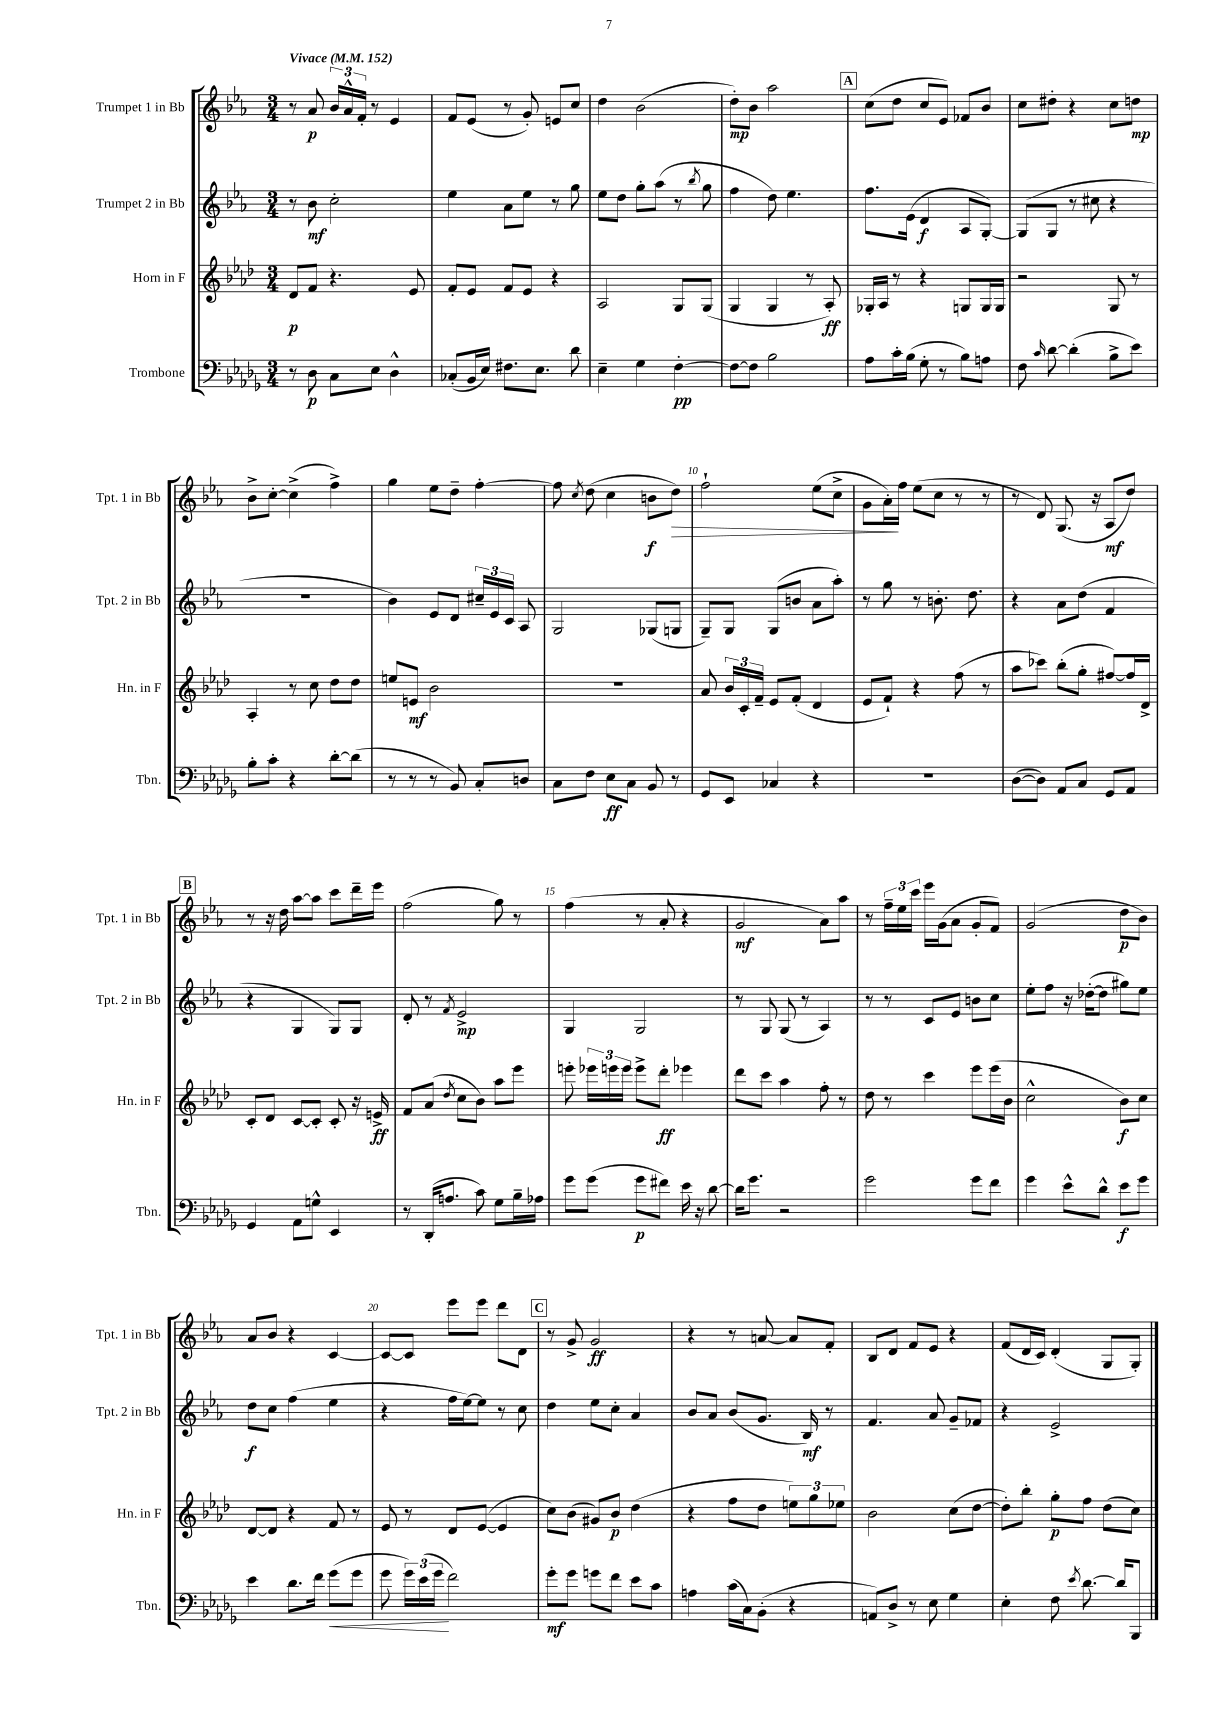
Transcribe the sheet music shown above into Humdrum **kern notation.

**kern	**dynam	**kern	**dynam	**kern	**dynam	**kern	**dynam
*part4	*part4	*part3	*part3	*part2	*part2	*part1	*part1
*staff4	*staff4	*staff3	*staff3	*staff2	*staff2	*staff1	*staff1
*I"Trombone	*	*I"Horn in F	*	*I"Trumpet 2 in Bb	*	*I"Trumpet 1 in Bb	*
*I'Tbn.	*	*I'Hn. in F	*	*I'Tpt. 2 in Bb	*	*I'Tpt. 1 in Bb	*
*clefF4	*	*clefG2	*	*clefG2	*	*clefG2	*
*k[b-e-a-d-g-]	*	*k[b-e-a-d-]	*	*k[b-e-a-]	*	*k[b-e-a-]	*
*M3/4	*	*M3/4	*	*M3/4	*	*M3/4	*
*MM152	*	*MM152	*	*MM152	*	*MM152	*
=1	=1	=1	=1	=1	=1	=1	=1
!	!	!	!	!	!	!LO:TX:a:B:t=Vivace	!
8r	.	8d-/L	p	8r	.	8r	.
8D-\	p	8f/J	.	8b-\	mf	8a-/	p
8C\L	.	4.r	.	2cc'\	.	24b-/LL	.
.	.	.	.	.	.	24a-^^/	.
.	.	.	.	.	.	24f'/JJ	.
8E-\J	.	.	.	.	.	8r	.
4D-^^\	.	.	.	.	.	4e-/	.
.	.	8e-/	.	.	.	.	.
=2	=2	=2	=2	=2	=2	=2	=2
(8C-X'/L	.	8f'/L	.	4ee-\	.	8f/L	.
16BB-/L	.	8e-/J	.	.	.	(8e-/J	.
16E-/JJ)	.	.	.	.	.	.	.
8.F#X\L	.	8f/L	.	8a-\L	.	8r	.
.	.	8e-/J	.	8ee-\J	.	8g'/)	.
8.E-\J	.	.	.	.	.	.	.
.	.	4r	.	8r	.	8en/L	.
8d-\	.	.	.	8gg\	.	8cc/J	.
=3	=3	=3	=3	=3	=3	=3	=3
4E-~\	.	2A-/	.	8ee-\L	.	4dd\	.
.	.	.	.	8dd\J	.	.	.
4G-\	.	.	.	8gg'\L	.	(2b-\	.
.	.	.	.	(8aa-\J	.	.	.
[4F'\	pp	8G/L	.	8r	.	.	.
.	.	.	.	8qbb-/	.	.	.
.	.	(8G/J	.	8gg\	.	.	.
=4	=4	=4	=4	=4	=4	=4	=4
8F\L_	.	4G/	.	4ff\	.	8dd'\L)	mp
8F\J]	.	.	.	.	.	8b-\J	.
2B-\	.	4G/	.	8dd\)	.	2aa-\	.
.	.	.	.	4.ee-\	.	.	.
.	.	8r	.	.	.	.	.
.	.	8A-'/)	ff	.	.	.	.
!!LO:REH:place=s1:t=A
=5	=5	=5	=5	=5	=5	=5	=5
8A-\L	.	16G-X'/LL	.	8.ff\L	.	(8cc\L	.
.	.	16A-/JJ	.	.	.	.	.
16c'\L	.	8r	.	.	.	8dd\J	.
(16B-\JJ	.	.	.	(16e-\Jk	.	.	.
8G-'\	.	4r	.	4d/	f	8cc/L	.
8r	.	.	.	.	.	8e-/J)	.
8B-\L)	.	8Gn/L	.	8A-/L	.	8f-X/L	.
8An\J	.	16G/L	.	[8G'/J)	.	8b-/J	.
.	.	16G/JJ	.	.	.	.	.
=6	=6	=6	=6	=6	=6	=6	=6
8F\	.	2r	.	(8G/L]	.	8cc\L	.
16qqc/	.	.	.	.	.	.	.
[8d-\	.	.	.	8G/J	.	8dd#X'\J	.
(4d-'\]	.	.	.	8r	.	4r	.
.	.	.	.	8cc#X\	.	.	.
8B-^\L	.	8G/	.	4r	.	8cc\L	.
8e-\J)	.	8r	.	.	.	8ddn\J	mp
!!LO:LB:g=z
=7	=7	=7	=7	=7	=7	=7	=7
8B-'\L	.	4A-'/	.	2.r	.	8b-^\L	.
8c'\J	.	.	.	.	.	[8cc'\J	.
4r	.	8r	.	.	.	(4cc^\]	.
.	.	8cc\	.	.	.	.	.
[8d-'\L	.	8dd-\L	.	.	.	4ff^\)	.
(8d-\J]	.	8dd-\J	.	.	.	.	.
=8	=8	=8	=8	=8	=8	=8	=8
8r	.	8een/L	.	4b-\)	.	4gg\	.
8r	.	8en/J	mf	.	.	.	.
8r	.	2b-\	.	8e-/L	.	8ee-\L	.
8BB-/)	.	.	.	8d/J	.	8dd~\J	.
8C'/L	.	.	.	24cc#X~/LL	.	[4ff'\	.
.	.	.	.	24e-/	.	.	.
.	.	.	.	24c/JJ	.	.	.
8Dn/J	.	.	.	8A-/	.	.	.
=9	=9	=9	=9	=9	=9	=9	=9
8C\L	.	2.r	.	2G/	.	8ff\]	.
.	.	.	.	.	.	8qcc/	.
8F\J	.	.	.	.	.	(8dd\	.
8E-\L	ff	.	.	.	.	4cc\	.
8C\J	.	.	.	.	.	.	.
8BB-/	.	.	.	(8G-X/L	.	8bn\L	f
!	!	!	!	!	!	!	!LO:HP:b
8r	.	.	.	8Gn/J	.	8dd\J)	>
=10	=10	=10	=10	=10	=10	=10	=10
8GG-/L	.	8a-/	.	8G~/L)	.	2ff`\	.
8EE-/J	.	24b-/LL	.	8G/J	.	.	.
.	.	24c'/	.	.	.	.	.
.	.	24f~/JJ	.	.	.	.	.
4C-X/	.	8e-/L	.	(8G/L	.	.	.
.	.	(8f'/J	.	8bn/J	.	.	.
4r	.	4d-/	.	8a-\L	.	(8ee-\L	.
.	.	.	.	8aa-'\J)	.	8cc^\J	.
=11	=11	=11	=11	=11	=11	=11	=11
2.r	.	8e-/L	.	8r	.	8g\L	.
.	.	8f`/J)	.	8gg\	.	16a-'\L)	.
.	.	.	.	.	.	16ff\JJ	]
.	.	4r	.	8r	.	(8ee-\L	.
.	.	.	.	8.bn'\	.	8cc\J	.
.	.	(8ff\	.	.	.	8r	.
.	.	.	.	8.dd\	.	.	.
.	.	8r	.	.	.	8r	.
=12	=12	=12	=12	=12	=12	=12	=12
([8D-\L	.	8aa-\L	.	4r	.	8r	.
8D-\J])	.	8ccc-X\J)	.	.	.	8d/)	.
8AA-/L	.	(8bb-'\L	.	8a-\L	.	(8.G/	.
8C/J	.	8gg'\J	.	(8dd\J	.	.	.
.	.	.	.	.	.	16r	.
8GG-/L	.	[8ff#X/L)	.	4f/	.	8A-/L	mf
8AA-/J	.	16ff#/L]	.	.	.	8dd/J)	.
.	.	16d-^/JJ	.	.	.	.	.
!!LO:LB:g=z
!!LO:REH:place=s1:t=B
=13	=13	=13	=13	=13	=13	=13	=13
4GG-/	.	8c'/L	.	4r	.	8r	.
.	.	8d-/J	.	.	.	16r	.
.	.	.	.	.	.	16dd\	.
8AA-\L	.	[8c/L	.	4G/	.	[8aa-\L	.
8Gn^^\J	.	8c'/J]	.	.	.	8aa-\J]	.
4EE-/	.	8c'/	.	8G/L)	.	8ccc\L	.
.	.	16r	.	8G/J	.	16ddd~\L	.
.	.	16en^/	ff	.	.	16eee-\JJ	.
=14	=14	=14	=14	=14	=14	=14	=14
8r	.	8f/L	.	8d'/	.	(2ff\	.
(16DD-'/KL	.	(8a-/J	.	8r	.	.	.
8.An/J	.	.	.	.	.	.	.
.	.	8qdd-/	.	8qf/	.	.	.
.	.	8cc\L	.	2e-^/	mp	.	.
8c\)	.	8b-\J)	.	.	.	.	.
8G-\L	.	8aa-\L	.	.	.	8gg\)	.
16B-~\L	.	8eee-\J	.	.	.	8r	.
16A-X\JJ	.	.	.	.	.	.	.
=15	=15	=15	=15	=15	=15	=15	=15
8g-\L	.	8eeen'\	.	4G/	.	(4ff\	.
(8g-\J	.	24eee-X\LL	.	.	.	.	.
.	.	24eeen\	.	.	.	.	.
.	.	24eee\JJ	.	.	.	.	.
8g-\L	p	8eee^\L	.	2G/	.	8r	.
8f#X\J)	.	8ddd-'\J	ff	.	.	8a-'/	.
16e-\	.	4eee-X\	.	.	.	4r	.
16r	.	.	.	.	.	.	.
[8d-\	.	.	.	.	.	.	.
=16	=16	=16	=16	=16	=16	=16	=16
16d-\KL]	.	8ddd-\L	.	8r	.	2g/	mf
8.g-\J	.	.	.	.	.	.	.
.	.	8ccc\J	.	8G/	.	.	.
2r	.	4aa-\	.	(8G/	.	.	.
.	.	.	.	8r	.	.	.
.	.	8ff'\	.	4A-/)	.	8a-\L)	.
.	.	8r	.	.	.	8aa-\J	.
=17	=17	=17	=17	=17	=17	=17	=17
2g-\	.	8dd-\	.	8r	.	8r	.
.	.	8r	.	8r	.	24ff~\LL	.
.	.	.	.	.	.	24ee-\	.
.	.	.	.	.	.	24ccc\JJ	.
.	.	4ccc\	.	8c/L	.	16eee-\LL	.
.	.	.	.	.	.	(16g\J	.
.	.	.	.	8e-/J	.	8a-\J	.
8g-\L	.	8eee-\L	.	8bn\L	.	8g'/L	.
8f\J	.	(16eee-\L	.	8cc\J	.	8f/J)	.
.	.	16b-\JJ	.	.	.	.	.
=18	=18	=18	=18	=18	=18	=18	=18
4g-\	.	2cc^^\	.	8ee-'\L	.	(2g/	.
.	.	.	.	8ff\J	.	.	.
8e-^^\L	.	.	.	16r	.	.	.
.	.	.	.	([16dd-X'\KL	.	.	.
8d-^^\J	.	.	.	8dd-\J]	.	.	.
8e-\L	f	8b-\L)	f	8gg#X\L)	.	8dd\L	p
8g-\J	.	8cc\J	.	8ee-\J	.	8b-\J)	.
!!LO:LB:g=z
=19	=19	=19	=19	=19	=19	=19	=19
4e-\	.	[8d-/L	.	8dd\L	f	8a-/L	.
.	.	8d-/J]	.	8cc\J	.	8b-/J	.
8.d-\L	.	4r	.	(4ff\	.	4r	.
16f\Jk	.	.	.	.	.	.	.
!	!LO:HP:b	!	!	!	!	!	!
(8g-\L	<	8f/	.	4ee-\	.	[4c/	.
8g-\J	.	8r	.	.	.	.	.
=20	=20	=20	=20	=20	=20	=20	=20
8g-\	.	8e-/	.	4r	.	8c/L_	.
24g-\LL)	.	8r	.	.	.	8c/J]	.
(24e-\	.	.	.	.	.	.	.
24g-\JJ	.	.	.	.	.	.	.
2f\)	[	8d-/L	.	16ff\LL	.	8eee-\L	.
.	.	.	.	[16ee-\J)	.	.	.
.	.	([8e-/J	.	8ee-\J]	.	8eee-\J	.
.	.	4e-/]	.	8r	.	8ddd\L	.
.	.	.	.	8cc\	.	8d\J	.
!!LO:REH:place=s1:t=C
=21	=21	=21	=21	=21	=21	=21	=21
8g-'\L	mf	8cc\L)	.	4dd\	.	8r	.
8g-\J	.	(8b-\J	.	.	.	8g^/	.
8gn\L	.	8g#X/L)	.	8ee-\L	.	2g/	ff
8f\J	.	8b-/J	p	8cc'\J	.	.	.
8e-\L	.	(4dd-\	.	4a-/	.	.	.
8c\J	.	.	.	.	.	.	.
=22	=22	=22	=22	=22	=22	=22	=22
4An\	.	4r	.	8b-/L	.	4r	.
.	.	.	.	8a-/J	.	.	.
(16c\LL	.	8ff\L	.	(8b-/L	.	8r	.
16C\J)	.	.	.	.	.	.	.
(8BB-'\J	.	8dd-\J	.	8.g/J	.	[8an/	.
4r	.	12een\L)	.	.	.	8a/L]	.
.	.	.	.	16B-/)	mf	.	.
.	.	12gg\	.	.	.	.	.
.	.	.	.	8r	.	8f'/J	.
.	.	12ee-X\J	.	.	.	.	.
=23	=23	=23	=23	=23	=23	=23	=23
8AAn/L)	.	2b-\	.	4.f/	.	8B-/L	.
8D-^/J	.	.	.	.	.	8d/J	.
8r	.	.	.	.	.	8f/L	.
8E-\	.	.	.	8a-/	.	8e-/J	.
4G-\	.	(8cc\L	.	8g~/L	.	4r	.
.	.	[8dd-\J	.	8f-X/J	.	.	.
=24	=24	=24	=24	=24	=24	=24	=24
4E-'\	.	8dd-'\L])	.	4r	.	(8f/L	.
.	.	8bb-'\J	.	.	.	16d/L	.
.	.	.	.	.	.	16c/JJ)	.
8F\	.	8gg'\L	p	2e-^/	.	(4d'/	.
8qe-/	.	.	.	.	.	.	.
[8.d-\	.	8ff\J	.	.	.	.	.
.	.	(8dd-\L	.	.	.	8G/L	.
16d-/KL]	.	.	.	.	.	.	.
8BBB-/J	.	8cc\J)	.	.	.	8G'/J)	.
==	==	==	==	==	==	==	==
*-	*-	*-	*-	*-	*-	*-	*-
